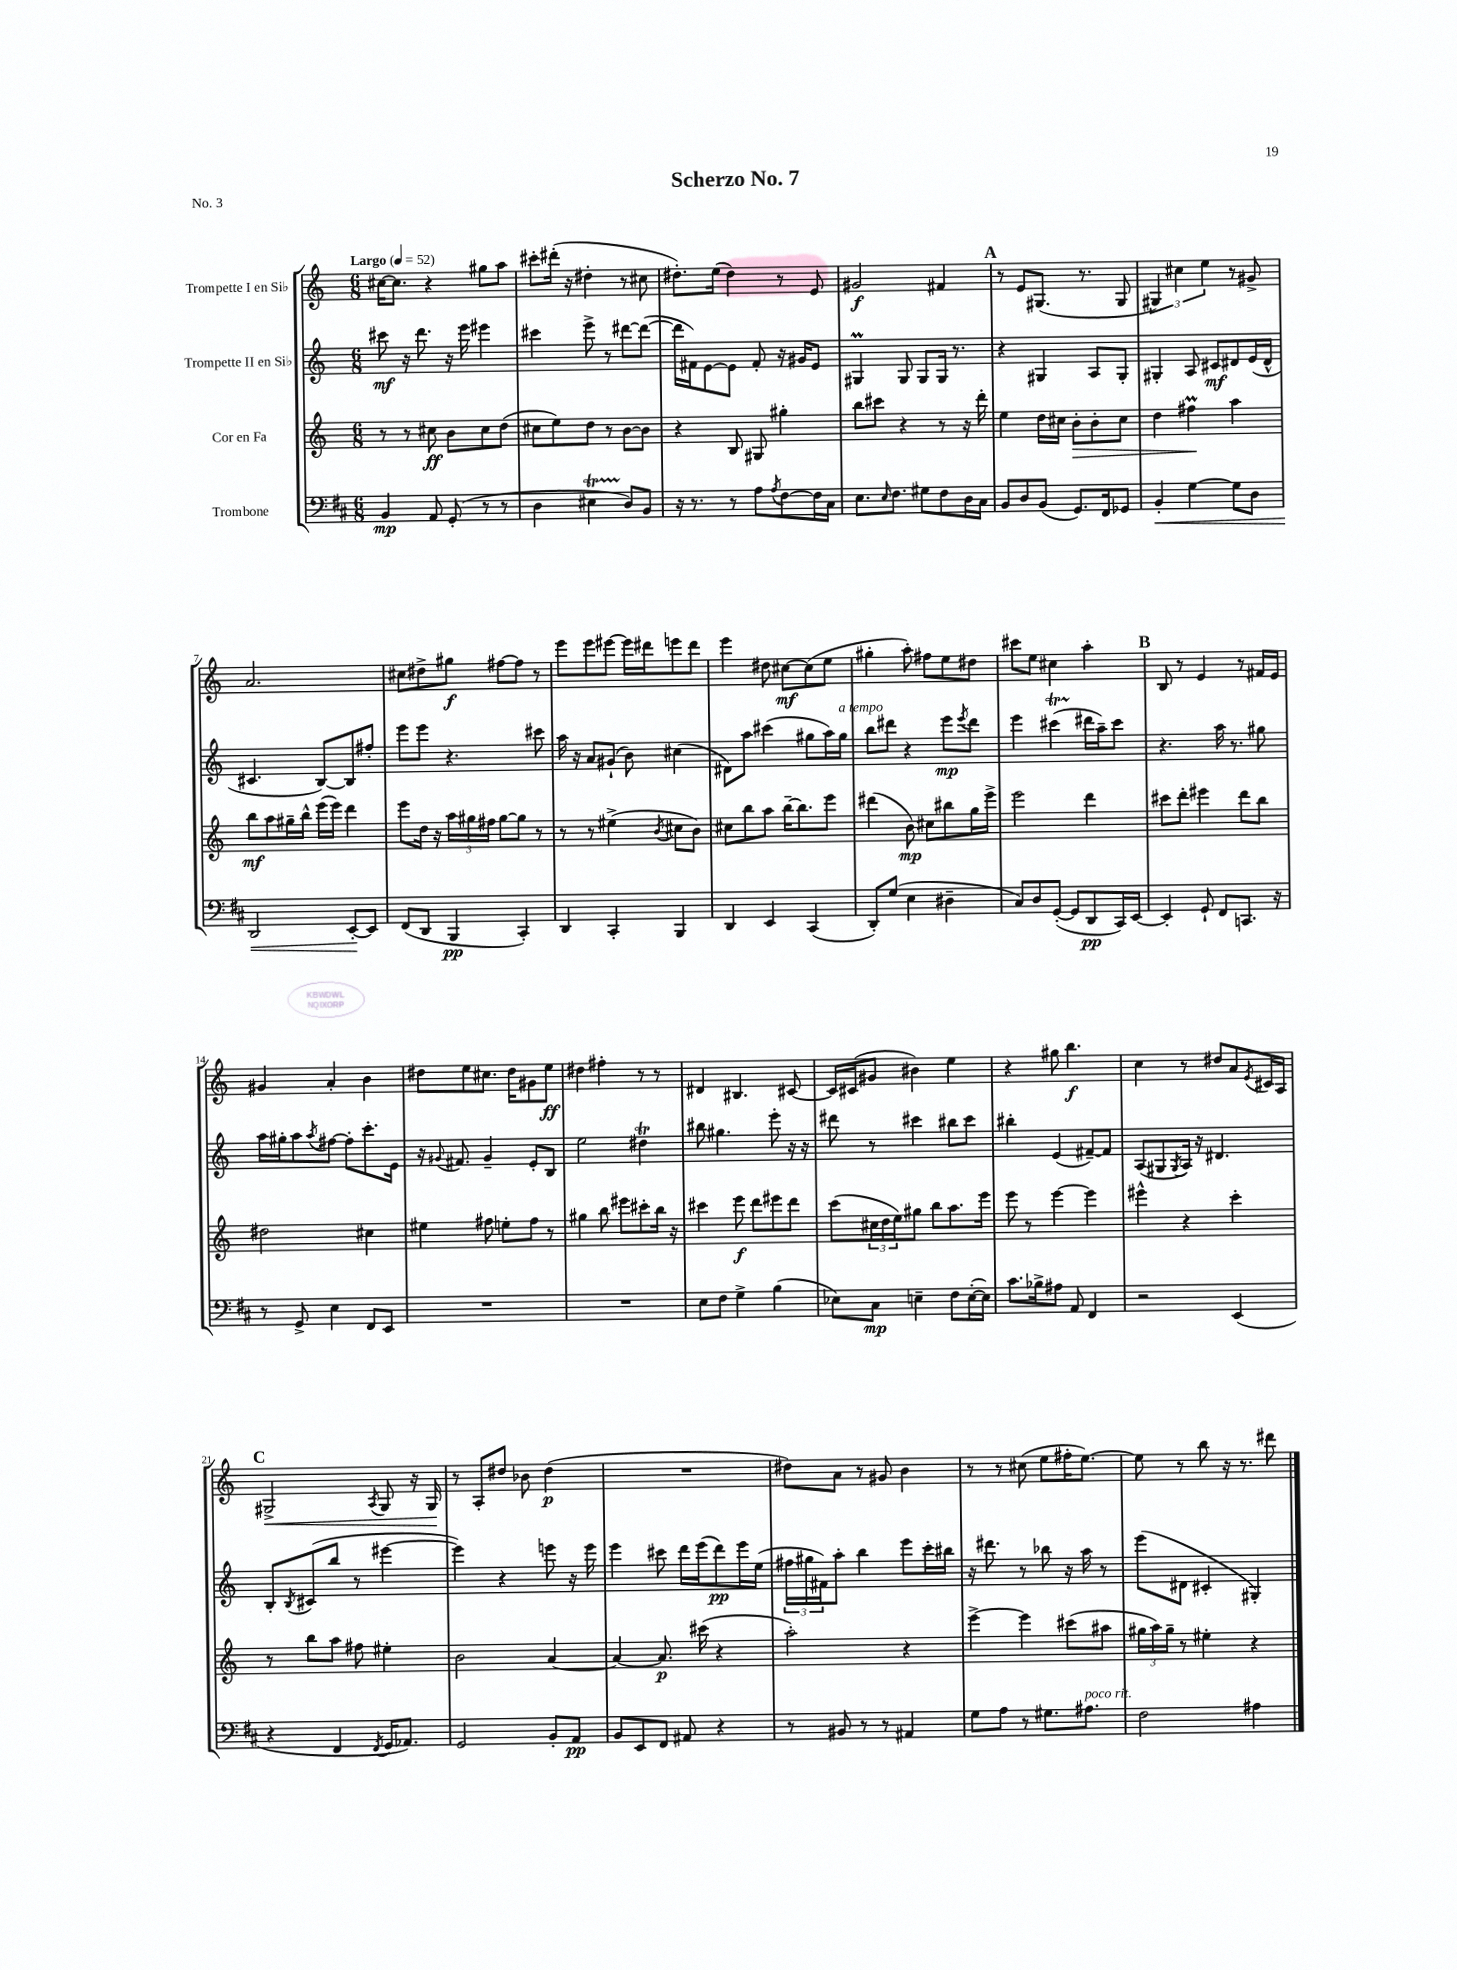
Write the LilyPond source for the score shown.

\header { title = "Scherzo No. 7" piece = "No. 3" }
<<
\new StaffGroup <<
\new Staff = "s0" \with { instrumentName = "Trompette I en Sib" } {
    \clef treble \key c \major \numericTimeSignature \time 6/8 \tempo "Largo" 4 = 52
    cis''16~ cis''8. r4 gis''8 a''8 |
    cis'''8-. dis'''16-.( r16 dis''4-. r8 cis''8 |
    dis''8.-.) e''16( dis''4) r8 e'8 |
    gis'2\f fis'4 |
    \mark \markup { \bold "A" } r8 e'8 gis8.( r8. gis8 |
    \tuplet 3/2 { gis4) cis''4 e''4 } r8 gis'8-> |
    a'2. |
    cis''8 dis''8-> gis''8\f fis''8~ fis''8 r8 |
    e'''8 e'''8 eis'''8~ eis'''16 dis'''16 e'''8 dis'''8 |
    e'''4 dis''8 cis''8~\mf cis''8( e''8 |
    gis''4-. a''8-.) fis''8 e''8 dis''8 |
    cis'''8 e''8 cis''4 a''4-. |
    \mark \markup { \bold "B" } b8 r8 e'4 r8 fis'16 e'16 |
    gis'4 a'4-. b'4 |
    dis''8 e''8 cis''8. dis''16 gis'8 e''8\ff |
    dis''4 fis''4-. r8 r8 |
    dis'4 bis4. cis'8~ |
    cis'16 cis'16( gis'8 bis'4) e''4 |
    r4 gis''8 b''4.\f |
    c''4 r8 dis''8 a'8 \acciaccatura { e'8 } cis'16 a16 |
    \mark \markup { \bold "C" } gis2->\< \acciaccatura { a8 } gis8 r16 gis16\! |
    r8 a8-. dis''8 bes'8 dis''4\p( |
    R2. |
    dis''8) a'8 r8 gis'8 b'4 |
    r8 r8 cis''8( e''8 fis''16-. e''8.~) |
    e''8 r8 b''8 r16 r8. dis'''8 \bar "|." |
}
\new Staff = "s1" \with { instrumentName = "Trompette II en Sib" } {
    \clef treble \key c \major \numericTimeSignature \time 6/8
    cis'''8\mf r16 d'''8. r16 e'''16 eis'''4 |
    cis'''4 e'''8-> r8 dis'''8~ dis'''8~( |
    dis'''16 fis'16) e'8~ e'8 fis'8-. r16 gis'16 e'8 |
    gis4\prall gis8 gis8 gis16 r8. |
    \mark \markup { \bold "A" } r4 gis4 a8 gis8-. |
    gis4-. a8 cis'8\mf dis'8 e'16( dis'16-^ |
    cis'4. b8~) b8 fis''8-. |
    e'''8 e'''8 r4. cis'''8 |
    a''16 r16 a'8 gis'8-!( b'8) cis''4( |
    dis'8) a''8 cis'''4( gis''8 a''16) gis''16^\markup { \italic "a tempo" } |
    b''8 dis'''8 r4 e'''8\mp \acciaccatura { e'''8 } dis'''8 |
    e'''4 cis'''4\startTrillSpan( dis'''16\stopTrillSpan a''16--) cis'''8 |
    \mark \markup { \bold "B" } r4. a''16 r8. gis''8 |
    a''16 gis''16-. a''8 \acciaccatura { a''8 } fis''8~ fis''8-. c'''8.-. e'16 |
    r16 \appoggiatura { gis'8 } fis'8. gis'4-- e'8-. b8 |
    e''2 dis''4\trill |
    bis''8 gis''4. e'''8-. r16 r16 |
    dis'''8 r8 cis'''4 bis''8 cis'''8 |
    bis''4-. e'4( fis'8~--) fis'8 |
    a8( gis8 \acciaccatura { gis8 } a16) r16 dis'4. |
    \mark \markup { \bold "C" } b8-. \acciaccatura { b8 } cis'8( b''8 r8 eis'''4~ |
    eis'''4) r4 e'''8 r16 e'''16 |
    e'''4 cis'''8 d'''16 e'''16( d'''8\pp) e'''16 e''16( |
    \tuplet 3/2 { fis''16 gis''16 fis'16) } a''8-. b''4 e'''8 c'''16-. bis''16 |
    r16 dis'''8. r8 bes''8 r16 a''16 r8 |
    e'''8( dis'8 cis'4-. gis4-.) \bar "|." |
}
\new Staff = "s2" \with { instrumentName = "Cor en Fa" } {
    \clef treble \key c \major \numericTimeSignature \time 6/8
    r8 r8 cis''8\ff b'8 cis''8 d''8( |
    cis''8 e''8) d''8 r8 b'8~ b'8 |
    r4 b8 gis8 gis''4-. |
    b''8 cis'''8 r4 r8 r16 d'''16-. |
    \mark \markup { \bold "A" } e''4 d''16 cis''16 b'8-.\> b'8-. cis''8 |
    d''4 fis''4\prall\! a''4 |
    b''8\mf a''8 gis''16-- b''16-^ e'''16( e'''16) d'''4 |
    e'''8 d''16 r16 \tuplet 3/2 { a''16 gis''16 fis''16 } gis''8~ gis''8 r8 |
    r8 r8 eis''4->( \acciaccatura { b'8 } cis''8 b'8) |
    cis''8 b''8 a''8 b''16~-- b''8. e'''8 |
    dis'''4( b'8\mp) cis''8 bis''8 g''16 e'''16-> |
    e'''2 d'''4 |
    \mark \markup { \bold "B" } cis'''8 d'''8-. eis'''4 d'''8 b''8 |
    dis''2 cis''4 |
    eis''4 fis''8 e''8-. fis''8 r8 |
    gis''4 b''8 eis'''8 cis'''8-. b''16 r16 |
    cis'''4 e'''8\f d'''8 eis'''8 d'''8 |
    c'''8( \tuplet 3/2 { cis''16 d''16 e''16) } gis''8 b''8 a''8. e'''16 |
    e'''8 r8 e'''4~ e'''4 |
    eis'''4-^ r4 c'''4-. |
    \mark \markup { \bold "C" } r8 b''8 a''8 fis''8 eis''4-. |
    b'2 a'4~ |
    a'4~ a'8.\p cis'''16( r4 |
    a''2-.) r4 |
    e'''4~-> e'''4 cis'''8( ais''8 |
    \tuplet 3/2 { gis''16 a''16) gis''16-- } r8 eis''4-. r4 \bar "|." |
}
\new Staff = "s3" \with { instrumentName = "Trombone" } {
    \clef bass \key d \major \numericTimeSignature \time 6/8
    b,4\mp a,8 g,8-.( r8 r8 |
    d4 eis4\startTrillSpan d8\stopTrillSpan) b,8 |
    r16 r8. r8 a8 \acciaccatura { a8 } fis8~ fis16 cis16 |
    e8. \grace { e16 } fis8. gis8 fis8 d16 cis16 |
    \mark \markup { \bold "A" } b,8 d8 b,8( g,8.) fis,16 ges,8 |
    b,4-.\< g4~ g8 d8 |
    d,2 e,8~-.\! e,8 |
    fis,8( d,8 b,,4\pp cis,4-.) |
    d,4 cis,4-. b,,4 |
    d,4 e,4 cis,4( |
    d,8-.) g8( e4 dis4-- |
    cis8) d8 g,8~-.( g,8 d,8\pp cis,16) e,16~ |
    \mark \markup { \bold "B" } e,4-. g,8-! fis,8 c,8. r16 |
    r8 g,8-> e4 fis,8 e,8 |
    R2. |
    R2. |
    e8 fis8 g4-> b4( |
    ees8) cis8\mp e4-- fis8 e16~-.( e16) |
    cis'8. bes16-> ais8 a,8 fis,4 |
    r2 e,4( |
    \mark \markup { \bold "C" } r4 fis,4 \acciaccatura { fis,8 } g,16 aes,8.) |
    g,2 b,8-. a,8\pp |
    b,8 e,8 fis,8 ais,8 r4 |
    r8 bis,8 r8 r8 ais,4 |
    g8 a8 r8 gis8. ais8.^\markup { \italic "poco rit." } |
    fis2 ais4 \bar "|." |
}
>>
>>
